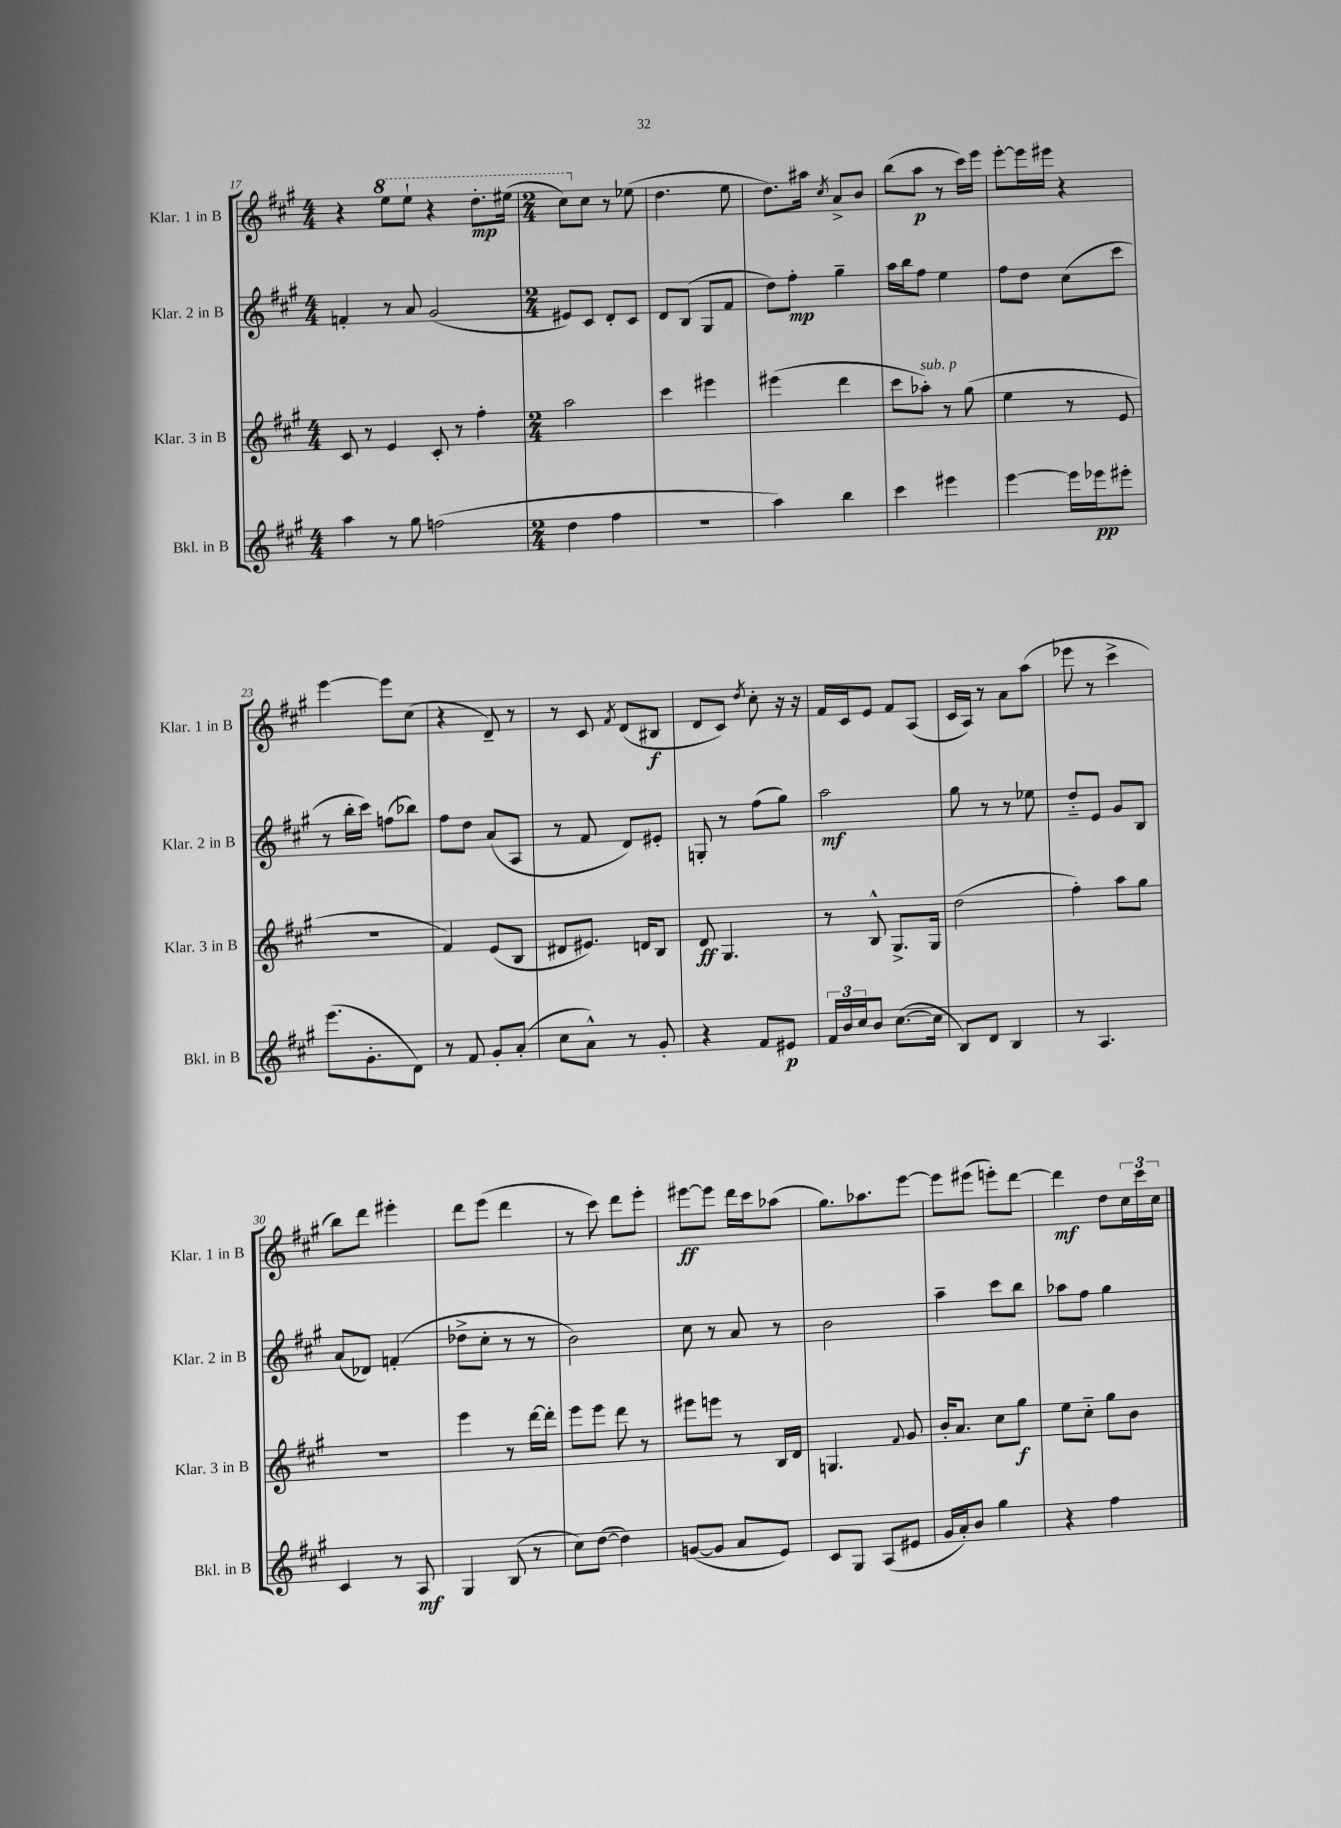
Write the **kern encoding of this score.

**kern	**kern	**kern	**kern
*staff4	*staff3	*staff2	*staff1
*clefG2	*clefG2	*clefG2	*clefG2
*k[f#c#g#]	*k[f#c#g#]	*k[f#c#g#]	*k[f#c#g#]
*M4/4	*M4/4	*M4/4	*M4/4
4aa\	8c#/	4f'/	4r
.	8r	.	.
8r	4e/	8r	8eee\L
8gg#\	.	8a/	8eee`\J
(2ff\	8c#'/	(2g#/	4r
.	8r	.	.
.	4ff#'\	.	8.ddd'\L
.	.	.	(16eee#\Jk
=	=	=	=
*M2/4	*M2/4	*M2/4	*M2/4
4dd\	2aa\	8e#/L)	8ccc#\L)
.	.	8c#/J	8cc#\J
4ff#\	.	8d'/L	8r
.	.	8c#/J	(8ee-\
=	=	=	=
2r	4ccc#\	8d/L	4.dd\
.	.	(8B/J	.
.	4eee#\	8G#/L	.
.	.	8f#/J	8ee\
=	=	=	=
4aa\)	(4eee#\	8dd\L)	8.dd\L)
.	.	8ff#'\J	.
.	.	.	16aa#\Jk
.	.	.	8qcc#/
4bb\	4ddd\	4gg#~\	8a^/L
.	.	.	8b/J
=	=	=	=
4ccc#\	8ccc#\L	16aa\LL	(8bb\L
.	.	16bb\J	.
.	8aa-'\J)	8ff#\J	8aa\J
4eee#\	8r	4ee\	8r
.	(8gg#\	.	16ccc#\LL)
.	.	.	16eee\JJ
=	=	=	=
[4eee\	4ee\	8ff#\L	[8eee'\L
.	.	8dd\J	16eee\]L
.	.	.	16eee#\JJ
16eee\]LL	8r	(8cc#\L	4r
16eee-\J	.	.	.
8eee#'\J	8e/	8ccc#\J	.
=	=	=	=
(8.eee\L	2r	8r	[4eee\
.	.	16bb'\LL	.
8.g#'\	.	16ccc#\JJ)	.
.	.	(8ff\L	8eee\]L
8d\J)	.	8bb-\J)	(8cc#\J
=	=	=	=
8r	4f#/)	8ff#\L	4r
8f#/	.	8dd\J	.
8g#'/L	(8e/L	(8a/L	8d~/)
(8a'/J	8B/J	8A/J	8r
=	=	=	=
8cc#\L	8d#/L	8r	8r
8a^^\J)	8.e#/J)	8f#/	8c#/
.	.	.	8qf#/
8r	.	8d/L)	(8d/L
.	16d/LK	.	.
8g#'/	8B/J	8e#'/J	8B#/J
=	=	=	=
4r	8d/	8G'/	8d/L
.	4.G#/	8r	8c#/J)
.	.	.	8qdd/
8f#/L	.	(8ff#\L	8cc#'\
8e#/J	.	8gg#\J)	16r
.	.	.	16r
=	=	=	=
24f#/LL	8r	2aa\	16f#/LL
24b/	.	.	.
.	.	.	16c#/J
24cc#/J	.	.	.
8b/J	8B^^/	.	8e/J
([8.cc#\L	8.G#^/L	.	8f#/L
.	.	.	(8A/J
16cc#\]Jk	16G#/Jk	.	.
=	=	=	=
8B/L)	(2dd\	8gg#\	16c#/LL
.	.	.	16A/JJ)
8d/J	.	8r	8r
4B/	.	8r	8a\L
.	.	8ee-\	(8aa\J
=	=	=	=
8r	4ff#'\)	8dd'~/L	8eee-\
4.A/	.	8e/J	8r
.	8aa\L	8g#/L	4ccc#^\
.	8gg#\J	8B/J	.
=	=	=	=
4c#/	2r	(8a/L	8bb\L)
.	.	8d-/J)	8ddd\J
8r	.	(4f'/	4eee#'\
8A/	.	.	.
=	=	=	=
4G#/	4eee\	8dd-^\L	8ddd\L
.	.	8cc#'\J	(8eee\J
(8B/	8r	8r	4ddd\
8r	[16ddd\LL	8r	.
.	16ddd'\]JJ	.	.
=	=	=	=
8cc#\L)	8eee\L	2b\)	8r
([8dd\J	8eee\J	.	8ccc#\)
4dd\])	8ddd\	.	8ddd\L
.	8r	.	8eee'\J
=	=	=	=
([8g/L	8eee#\L	8cc#\	[8eee#\L
8g/]J	8eee\J	8r	8eee#\]J
8a/L	8r	8a/	16ddd\LL
.	.	.	16ccc#\J
8e/J)	16B/LL	8r	(8aa-\J
.	16d/JJ	.	.
=	=	=	=
8c#/L	4.G/	2b\	8.gg#\L)
8G#/J	.	.	.
.	.	.	8.aa-\
(8A/L	.	.	.
.	8qqf#/	.	.
8e#/J	8g#/	.	[8eee\J
=	=	=	=
16g#/LL	16b'/LK	4aa~\	8eee\]L
16a'/J)	8.a/J	.	.
8b/J	.	.	(8eee#\J
4gg#\	8cc#\L	8ccc#\L	8eee'\L)
.	8gg#\J	8bb\J	[8ddd\J
=	=	=	=
4r	8ee\L	8aa-\L	4ddd\]
.	8cc#'~\J	8ff#\J	.
4ff#\	8gg#\L	4gg#\	8dd\L
.	8b\J	.	24cc#\L
.	.	.	24ccc#\
.	.	.	24cc#\JJ
==	==	==	==
*-	*-	*-	*-
